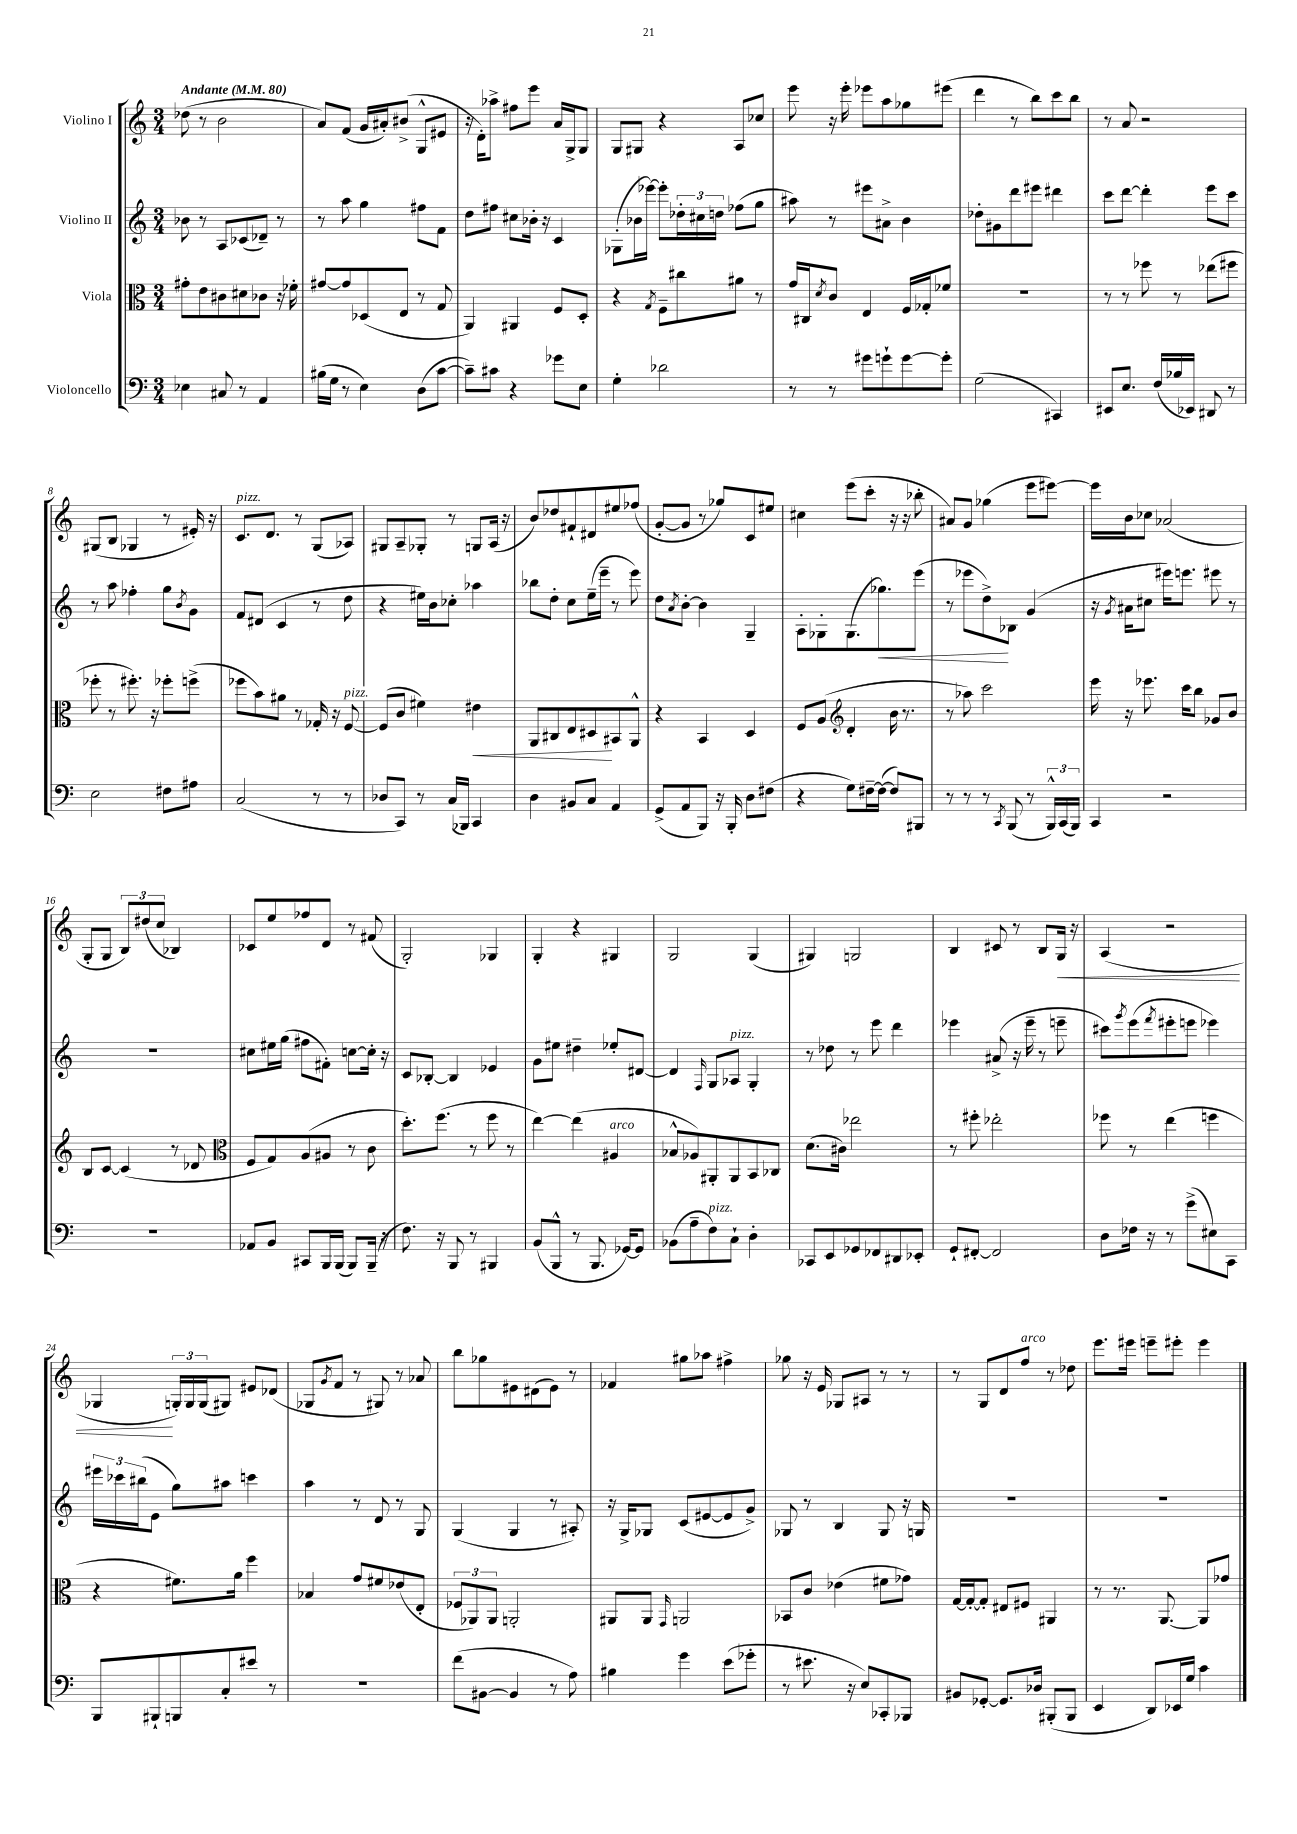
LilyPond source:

<<
\new StaffGroup <<
\new Staff = "s0" \with { instrumentName = "Violino I" } {
    \clef treble \key c \major \numericTimeSignature \time 3/4 \tempo "Andante" 4 = 80
    des''8( r8 b'2 |
    a'8) f'8( g'16 ais'16-.) bis'8->( g8-^ eis'8 |
    r16 d'16-.) aes''8-> fis''8 e'''8 a'16 g16-> g8 |
    g8 gis8 r4 a8 ces''8 |
    e'''8 r16 e'''16-. ees'''8 a''8 ges''8 eis'''8( |
    d'''4 r8 b''8) c'''8 b''8 |
    r8 a'8 r2 |
    gis8( b8 ges4 r8 eis'16-.) r16 |
    c'8.^\markup { \italic "pizz." } d'8. r8 g8( aes8) |
    gis8 a8-- ges8-. r8 g8 a16( r16 |
    b'8) des''8 fis'8-! dis'8 eis''8 fes''8( |
    g'8~-. g'8 r8 ges''8) c'8 eis''8 |
    cis''4 e'''8( c'''8-. r16 r16 bes''8-. |
    ais'8) g'8 ges''4( e'''8 eis'''8~) |
    eis'''16 b'16 ces''8 aes'2( |
    g8-. g8 \tuplet 3/2 { b8) dis''8( c''8 } bes4) |
    ces'8 e''8 fes''8 d'8 r8 fis'8( |
    g2-.) ges4 |
    g4-. r4 gis4 |
    g2 g4( |
    gis4) g2 |
    b4 cis'8 r8 b8 g16\< r16 |
    a4( r2 |
    ges4\! \tuplet 3/2 { g16-.) g16 g16( } gis8) eis'8 des'8( |
    ges8 \acciaccatura { g'8 } f'8 r8 gis8) r8 aes'8 |
    b''8 ges''8 eis'8 dis'8( eis'8) r8 |
    fes'4 gis''8 aes''8 fis''4-> |
    ges''8 r16 e'16 ges8 ais8 r8 r8 |
    r8 g8 d'8 f''8^\markup { \italic "arco" } r8 des''8 |
    e'''8. eis'''16 e'''8-- eis'''8-. eis'''4 \bar "|." |
}
\new Staff = "s1" \with { instrumentName = "Violino II" } {
    \clef treble \key c \major \numericTimeSignature \time 3/4
    bes'8 r8 a8 ces'8( des'8--) r8 |
    r8 a''8 g''4 fis''8 f'8 |
    d''8 fis''8 cis''8 bes'16-. r16 c'4 |
    ges8-.( bes'16 ees'''16~) ees'''8-. \tuplet 3/2 { des''16-. cis''16 d''16 } fes''8( g''8 |
    ais''8) r8 eis'''8 ais'8-> b'4 |
    des''8-. gis'8 d'''8 eis'''8 dis'''4 |
    c'''8 d'''8~ d'''4-. e'''8 c'''8 |
    r8 a''8 fes''4-. g''8 \acciaccatura { b'8 } g'8 |
    f'8 dis'8( c'4 r8 d''8 |
    r4 eis''16) b'16 ces''8-. aes''4 |
    bes''8 d''8-. c''8 e''16--( e'''16-- r8 e'''8) |
    d''8 \acciaccatura { a'8 } b'8~-. b'4 g4-- |
    a8-. ges8-. ges8.( ges''8.\<) e'''8( |
    r8 ees'''8 d''8->\!) bes8 g'4( |
    r16 \acciaccatura { g'8 } ais'16 cis''8 eis'''16) e'''8. eis'''8 r8 |
    R2. |
    cis''8 eis''16 g''16( fis''8 fis'8-.) c''8~ c''16-. r16 |
    c'8 bes8~-. bes4 ees'4 |
    g'8 eis''8 dis''4-- ees''8-. dis'8~ |
    dis'4 \grace { f16 } g8 aes8^\markup { \italic "pizz." } g4-. |
    r8 des''8 r8 e'''8 d'''4 |
    ees'''4 ais'8->( r16 ees'''16-- r8 e'''8-- |
    cis'''8) \acciaccatura { g'''8 } e'''8( \acciaccatura { f'''8 } eis'''8-. e'''8 ees'''4) |
    \tuplet 3/2 { eis'''16 ces'''16 bis''16( } e'8 g''8) ais''8 c'''4 |
    a''4 r8 d'8 r8 g8 |
    g4( g4 r8 ais8-.) |
    r16 g16-> ges8 c'8( eis'8~ eis'8 g'8->) |
    ges8 r8 b4 ges8 r16 g16 |
    R2. |
    R2. \bar "|." |
}
\new Staff = "s2" \with { instrumentName = "Viola" } {
    \clef alto \key c \major \numericTimeSignature \time 3/4
    gis'8-. e'8 cis'8 dis'8 ces'8 r16 fes'16-. |
    gis'8~ gis'8 des8( e8 r8 g8 |
    a,4) ais,4 f8 d8-. |
    r4 \acciaccatura { g8 } f8-- cis''8 ais'8 r8 |
    g'16 cis16 \acciaccatura { d'8 } c'8 e4 f16 ges16-. fes'8 |
    R2. |
    r8 r8 fes''8 r8 ees''8( fis''8 |
    fes''8-. r8 fis''8.-.) r16 fes''8-. f''8->( |
    fes''8 b'8) ais'8 r8 ges16-. r16 f8~^\markup { \italic "pizz." } |
    f8( c'8 fis'4) eis'4\< |
    a,8 cis8 e8 dis8\! bis,8 a,8-^ |
    r4 b,4 d4 |
    f8 a8( \clef treble d'4-. b'16 r8. |
    r8 aes''8) c'''2 |
    e'''16 r16 ees'''8. c'''16 b''8 ges'8 b'8 |
    b8 c'8~ c'4( r8 des'8 |
    \clef alto f8 g8) a8( ais8 r8 c'8 |
    d''8.-.) f''8.( r8 f''8 r8 |
    e''4~) e''4( ais4^\markup { \italic "arco" } |
    bes8-^ aes8) ais,8-. ais,8 b,8 ces8 |
    d'8.( cis'16) ees''2 |
    r8 fis''8-. ees''2-. |
    fes''8 r8 e''4( f''4 |
    r4 fis'8.) a'16 f''4 |
    bes4 g'8 fis'8 ees'8( e8-. |
    \tuplet 3/2 { fes8 aes,8) aes,8 } a,2-. |
    ais,8 ais,8 \grace { g,16 } a,2 |
    bes,8 c'8 ees'4( fis'8 ges'8) |
    g16~ g16~-. g8-. eis8 fis8 ais,4 |
    r8 r8. a,8.~ a,8 ges'8 \bar "|." |
}
\new Staff = "s3" \with { instrumentName = "Violoncello" } {
    \clef bass \key c \major \numericTimeSignature \time 3/4
    ees4 cis8 r8 a,4 |
    bis16( g16 r8 e4) d8( c'8~ |
    c'8--) cis'8 r4 ges'8 e8 |
    g4-. des'2 |
    r8 r8 gis'8 g'8-! g'8~ g'8-. |
    g2( cis,4) |
    eis,8 e8. f16( bes16 ees,16) dis,8 r8 |
    e2 fis8 ais8 |
    c2( r8 r8 |
    des8 c,8) r8 c16( bes,,16) c,4 |
    d4 bis,8 c8 a,4 |
    g,8->( a,8 b,,8) r16 b,,16-. d8 fis8( |
    r4 g8) fis16~-- fis16~( fis8) bis,,8 |
    r8 r8 r8 \acciaccatura { c,8 } b,,8( r8 \tuplet 3/2 { b,,16-^) c,16( b,,16) } |
    c,4 r2 |
    R2. |
    aes,8 b,8 cis,8 b,,16 b,,16( b,,8) b,,16--( r16 |
    f8.) r16 b,,8 r8 bis,,4 |
    b,8( b,,8-^ r8 b,,8. ges,16~) ges,8 |
    bes,8( a8-- f8^\markup { \italic "pizz." }) c8-! d4-. |
    ces,8 e,8 ges,8 fes,8 dis,8 ees,8-. |
    g,8-! fis,8~-. fis,2 |
    d8 fes16 r16 r8 g'8->( eis8) c,8 |
    b,,8 bis,,8-! b,,8 c8-. eis'8 r8 |
    R2. |
    f'8( bis,8~ bis,4 r8 a8) |
    bis4 g'4 e'8( ges'8-. |
    r8 eis'8. r16 e8) ces,8-. bes,,8 |
    bis,8 ges,8~-. ges,8. des16 bis,,8-.( bis,,8 |
    e,4 d,8) ees,16 g16 c'4 \bar "|." |
}
>>
>>
